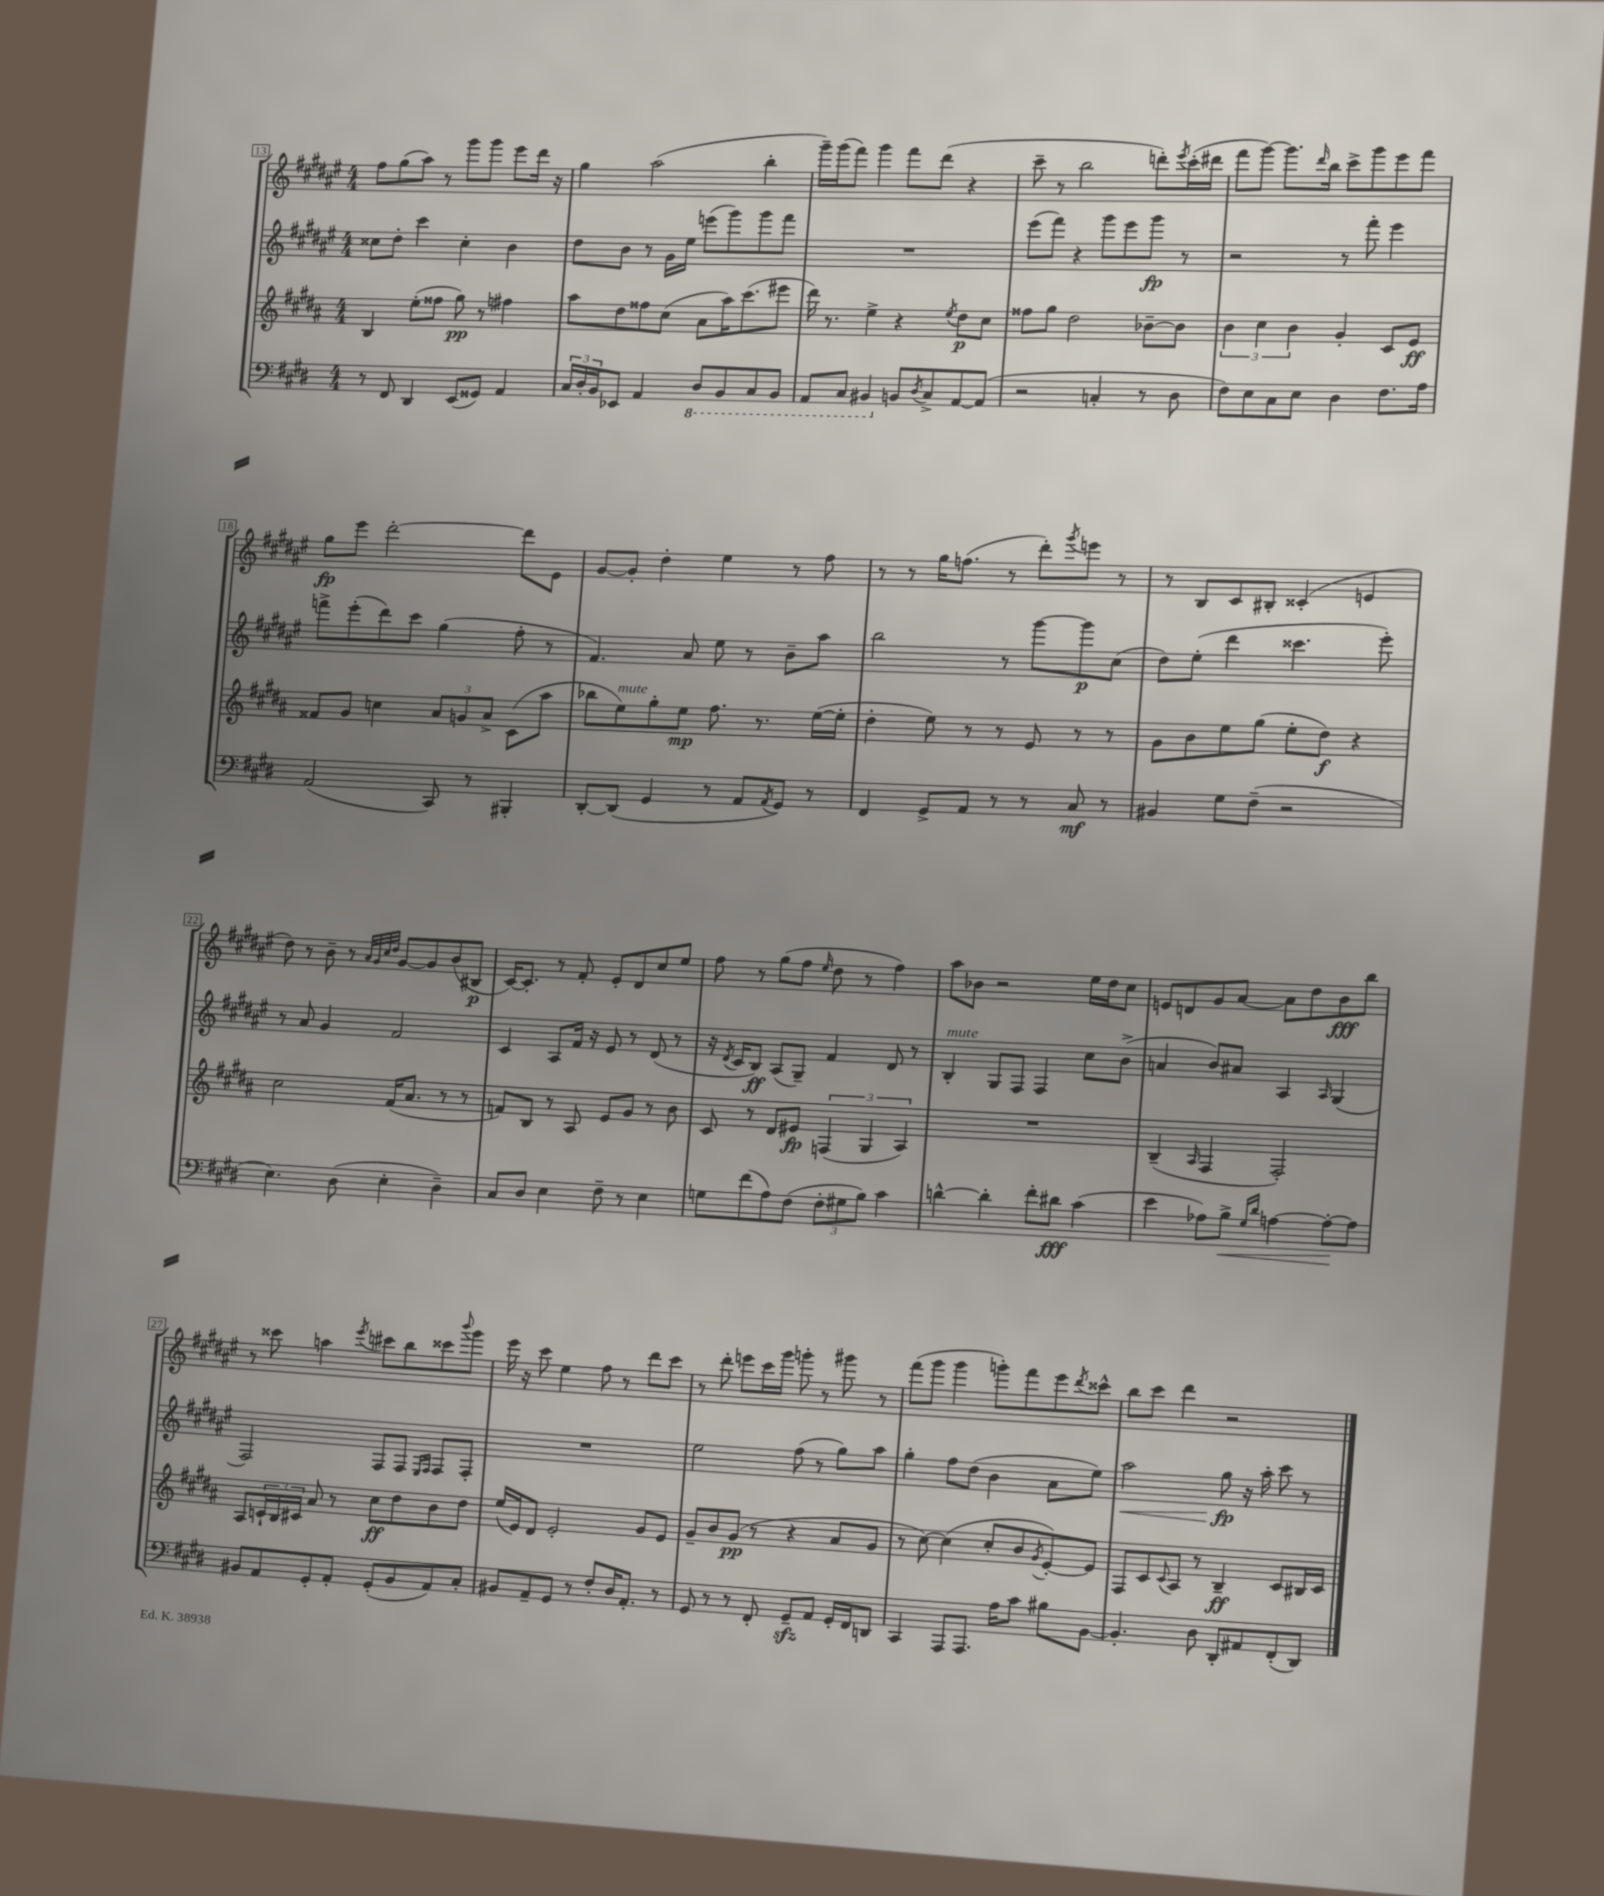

**kern	**dynam	**kern	**dynam	**kern	**dynam	**kern	**dynam
*part4	*part4	*part3	*part3	*part2	*part2	*part1	*part1
*staff4	*staff4	*staff3	*staff3	*staff2	*staff2	*staff1	*staff1
*clefF4	*	*clefG2	*	*clefG2	*	*clefG2	*
*k[f#c#g#d#]	*	*k[f#c#g#d#a#]	*	*k[f#c#g#d#a#e#]	*	*k[f#c#g#d#a#e#]	*
*M4/4	*	*M4/4	*	*M4/4	*	*M4/4	*
=13	=13	=13	=13	=13	=13	=13	=13
8r	.	4B/	.	8cc##X\L	.	8ff#\L	.
8FF#/	.	.	.	8dd#'\J	.	(8gg#\	.
4DD#/	.	(8ee'\L	.	4ccc#\	.	8aa#\J)	.
.	.	8ff##X\J	.	.	.	8r	.
(8EE/L	.	8gg#\)	pp	4cc##'\	.	8ggg#\L	.
8GG##X/J)	.	8r	.	.	.	8ggg#\J	.
4AA/	.	4ff#X\	.	4b\	.	8eee#\L	.
.	.	.	.	.	.	16ddd#\Jk	.
.	.	.	.	.	.	16r	.
=14	=14	=14	=14	=14	=14	=14	=14
24C#/LL	.	8aa#\L	.	8dd#\L	.	4gg#\	.
24D#'/	.	.	.	.	.	.	.
24BB/J	.	.	.	.	.	.	.
8EE-X/J	.	8dd#\	.	8b\J	.	.	.
4AA/	.	8ff##X\	.	8r	.	(2aa#\	.
.	.	(8cc#\J	.	16g#\LL	.	.	.
.	.	.	.	16ee#\JJ	.	.	.
*8ba	*	*	*	*	*	*	*
8DD#/L	.	8a#\L	.	(8eeen\L	.	.	.
8BBB/	.	16aa#\K)	.	8ggg#\)	.	.	.
.	.	(8.ccc#\	.	.	.	.	.
8CC#/	.	.	.	8ggg#\	.	4bb'\	.
8BBB/J	.	8eee#X\J	.	8fff#\J	.	.	.
=15	=15	=15	=15	=15	=15	=15	=15
8AAA/L	.	16ddd#\)	.	1r	.	16ggg#~\LL)	.
.	.	8.r	.	.	.	(16ggg#\J	.
8CC#/J	.	.	.	.	.	8fff#\J)	.
4BBB#X/	.	4ee^\	.	.	.	4ggg#\	.
*X8ba	*	*	*	*	*	*	*
8BBn/L	.	4r	.	.	.	8fff#\L	.
8qD#/	.	.	.	.	.	.	.
8C#^/	.	.	.	.	.	(8ddd#\J	.
.	.	8qee/	.	.	.	.	.
[8AA/	.	8dd#\L	p	.	.	4r	.
(8AA/J]	.	8cc#\J	.	.	.	.	.
=16	=16	=16	=16	=16	=16	=16	=16
2r	.	8ff##X\L	.	(8eee#\L	.	8ccc#~\	.
.	.	8gg#\J	.	8fff#\J)	.	8r	.
.	.	2dd#\	.	4r	.	2bb\	.
4Cn'/	.	.	.	8ggg#\L	.	.	.
.	.	.	.	8eee#\	.	.	.
8r	.	[8b-X~\L	.	8ggg#\J	fp	8dddn'\L)	.
.	.	.	.	.	.	8qeee#/	.
8D#\	.	8b-\J]	.	8r	.	(16ccc#'\L	.
.	.	.	.	.	.	16ddd#X\JJ	.
=17	=17	=17	=17	=17	=17	=17	=17
8F#\L)	.	6b\	.	2r	.	8fff#\L	.
8E\	.	.	.	.	.	[8ggg#\J)	.
.	.	6cc#\	.	.	.	.	.
8C#\	.	.	.	.	.	8.ggg#\L]	.
.	.	6b\	.	.	.	.	.
8E\J	.	.	.	.	.	.	.
.	.	.	.	.	.	16qqddd#/	.
.	.	.	.	.	.	16bb\Jk	.
4D#\	.	4g#'/	.	8r	.	8ccc#^\L	.
.	.	.	.	8fff#'\	.	8ggg#\	.
8.F#\L	.	8c#/L	.	4eee#\	.	8eee#\	.
.	.	8e/J	ff	.	.	8fff#\J	.
16A\Jk	.	.	.	.	.	.	.
!!LO:LB:g=z
=18	=18	=18	=18	=18	=18	=18	=18
(2AA/	.	8f##X/L	.	8fffn^\L	.	8gg#\L	fp
.	.	8g#/J	.	(8eee#'\	.	8eee#\J	.
.	.	4ccn\	.	8ddd#\)	.	[2ddd#'\	.
.	.	.	.	8ccc#\J	.	.	.
8CC#/)	.	12a#/L	.	(4gg#\	.	.	.
.	.	12gn/	.	.	.	.	.
8r	.	.	.	.	.	.	.
.	.	12a#^/J	.	.	.	.	.
4BBB#X'/	.	(8c#\L	.	8ff#'\	.	8ddd#\L]	.
.	.	8aa#\J	.	8r	.	8e#\J	.
=19	=19	=19	=19	=19	=19	=19	=19
[8DD#'/L	.	8bb-X\L	.	4.f#/)	.	[8g#/L	.
!	!	!LO:TX:a:i:t=mute	!	!	!	!	!
(8DD#/J]	.	8ee\)	.	.	.	8g#'/J]	.
4GG#/	.	8gg#'\	.	.	.	4dd#'\	.
.	.	8ee\J	mp	8a#/	.	.	.
8r	.	8.ff#\	.	8ee#\	.	4ee#\	.
8AA/L	.	.	.	8r	.	.	.
.	.	8.r	.	.	.	.	.
8qAA/	.	.	.	.	.	.	.
8GG#/J)	.	.	.	8b~\L	.	8r	.
8r	.	([16ee\LL	.	8aa#\J	.	8ff#\	.
.	.	16ee'\JJ]	.	.	.	.	.
=20	=20	=20	=20	=20	=20	=20	=20
4FF#/	.	4dd#'\	.	2bb\	.	8r	.
.	.	.	.	.	.	8r	.
8GG#^/L	.	8ee\)	.	.	.	16gg#\KL	.
.	.	.	.	.	.	(8.ffn\J	.
8AA/J	.	8r	.	.	.	.	.
8r	.	8r	.	8r	.	8r	.
8r	.	8e/	.	[8ggg#\L	.	8ddd#'\L)	.
.	.	.	.	.	.	8qggg#/	.
8C#/	mf	8r	.	8ggg#\]	p	8eeen\J	.
8r	.	8r	.	(8cc#\J	.	8r	.
=21	=21	=21	=21	=21	=21	=21	=21
4BB#X/	.	8g#\L	.	8dd#\L)	.	8r	.
.	.	8b\	.	(8ee#'\J	.	8B/L	.
8G#\L	.	8ee\	.	4ddd#\	.	8c#/	.
(8F#~\J	.	(8gg#\J	.	.	.	8B#X'/J	.
2r	.	8ee'\L	.	4.ccc##X\	.	(4c##X'/	.
.	.	8dd#\J)	f	.	.	.	.
.	.	4r	.	.	.	4en/	.
.	.	.	.	8eee#'\)	.	.	.
!!LO:LB:g=z
=22	=22	=22	=22	=22	=22	=22	=22
4.E\)	.	2cc#\	.	8r	.	8dd#\)	.
.	.	.	.	8a#/	.	8r	.
.	.	.	.	4g#/	.	8b~\	.
(8D#\	.	.	.	.	.	8r	.
.	.	.	.	.	.	32qqa#/LLL	.
.	.	.	.	.	.	32qqg#/	.
.	.	.	.	.	.	32qqcc#/	.
.	.	.	.	.	.	32qqdd#/JJJ	.
4E'\	.	(16f#/KL	.	2f#/	.	[8g#/L	.
.	.	8.a#/J	.	.	.	.	.
.	.	.	.	.	.	8g#/]	.
4D#~\)	.	8r	.	.	.	(8b/	.
.	.	8r	.	.	.	8B#X/J	p
=23	=23	=23	=23	=23	=23	=23	=23
8C#/L	.	8fn/L)	.	4c#/	.	[16c#/KL)	.
.	.	.	.	.	.	8.c#'/J]	.
8D#/J	.	8B/J	.	.	.	.	.
4E\	.	8r	.	8A#/L	.	8r	.
.	.	8A#/	.	16f#/Jk	.	8f#'/	.
.	.	.	.	16r	.	.	.
8F#~\	.	8e/L	.	8e#/	.	8e#'/L	.
8r	.	8g#/J	.	8r	.	8d#/	.
4E\	.	8r	.	(8d#/	.	8cc#/	.
.	.	8b\	.	8r	.	8ee#/J	.
=24	=24	=24	=24	=24	=24	=24	=24
8Gn\L	.	8c#/	.	16r	.	8ff#\	.
.	.	.	.	8qd#/	.	.	.
.	.	.	.	16c#/KL	.	.	.
(8f#\	.	8r	.	8B/J)	ff	8r	.
8A\)	.	8d#/L	.	(8A#/L	.	(8gg#\L	.
(8F#\J	.	8e#X/J	fp	8G#~/J)	.	8ff#\J	.
.	.	.	.	.	.	16qqee#/	.
12F#'\L	.	(6Fn/	.	4f#/	.	8dd#\	.
12G#X\	.	.	.	.	.	.	.
.	.	.	.	.	.	8r	.
12B\J)	.	6G#/	.	.	.	.	.
4c#\	.	.	.	8d#/	.	4ff#\)	.
.	.	6A#/)	.	.	.	.	.
.	.	.	.	8r	.	.	.
=25	=25	=25	=25	=25	=25	=25	=25
!	!	!	!	!LO:TX:a:i:t=mute	!	!	!
[4dn^^\	.	1r	.	4B'/	.	8aa#\L	.
.	.	.	.	.	.	8b-X\J	.
4d'\]	.	.	.	8G#/L	.	2r	.
.	.	.	.	8F#/J	.	.	.
8f#'\L	.	.	.	4F#/	.	.	.
8d#X\J	fff	.	.	.	.	.	.
(4c#\	.	.	.	8cc#\L	.	16ee#\LL	.
.	.	.	.	.	.	16dd#\J	.
.	.	.	.	(8b^\J	.	8cc#\J	.
=26	=26	=26	=26	=26	=26	=26	=26
4e\	.	(4B~/	.	4an/	.	8en/L	.
.	.	.	.	.	.	8dn/	.
.	.	16qqA#/	.	.	.	.	.
8A-X\L)	.	4F#/	.	8b/L)	.	8g#/	.
!	!LO:HP:b	!	!	!	!	!	!
8B^\J	<	.	.	8a#X/J	.	[8a#/J	.
16qqG#/LL	.	.	.	.	.	.	.
16qqd#/JJ	.	.	.	.	.	.	.
[4An\	.	2F#'/)	.	4A#/	.	8a#\L]	.
.	.	.	.	.	.	8dd#\	.
.	.	.	.	16qqA#/	.	.	.
8A'\L_	.	.	.	(4G#/	.	8b\	fff
8A\J]	[	.	.	.	.	8bb\J	.
!!LO:LB:g=z
=27	=27	=27	=27	=27	=27	=27	=27
8BB#X/L	.	8A#/L	.	2F#/)	.	8r	.
8AA/	.	24cn`/L	.	.	.	8ccc##X\	.
.	.	24B/	.	.	.	.	.
.	.	24c#X/JJ	.	.	.	.	.
8GG#'/	.	8a#/	.	.	.	4aan\	.
8AA'/J	.	8r	.	.	.	.	.
.	.	.	.	.	.	8qeee#/	.
(8GG#'/L	.	8cc#\L	ff	8F#/L	.	8ccc#X\L	.
8BB#/	.	8dd#\	.	8F#/J	.	8bb\	.
.	.	.	.	16qqE#/LL	.	.	.
.	.	.	.	16qqF#/JJ	.	.	.
8AA/)	.	8b\	.	8F#/L	.	8ccc##X\	.
.	.	.	.	.	.	8qqbbb/	.
8C#'/J	.	8dd#\J	.	8F#'/J	.	8ggg#\J	.
=28	=28	=28	=28	=28	=28	=28	=28
8BB#X/L	.	(16ee/LL	.	1r	.	16eee#\	.
.	.	16e/J)	.	.	.	16r	.
8AA~/	.	8d#/J	.	.	.	8ccc#\	.
8GG#/J	.	2e'/	.	.	.	4ee#\	.
8r	.	.	.	.	.	.	.
8F#'/L	.	.	.	.	.	8ff#\	.
16D#/K	.	.	.	.	.	8r	.
8.AA'/J	.	.	.	.	.	.	.
.	.	8g#/L	.	.	.	8ddd#\L	.
8r	.	8e/J	.	.	.	8ccc#\J	.
=29	=29	=29	=29	=29	=29	=29	=29
8GG#/	.	8g#~/L	.	2ee#\	.	8r	.
8r	.	8b/	.	.	.	8ddd#'\	.
8r	.	(8g#/J	pp	.	.	8eeen\L	.
8FF#'/	.	8r	.	.	.	16ccc#\L	.
.	.	.	.	.	.	16ggg#\JJ	.
8GG#zz~/L	.	4r	.	(8ff#\	.	8gggn'\	.
8AA/J	.	.	.	8r	.	8r	.
16GG#'/LL	.	8a#/L	.	8gg#\L)	.	8ggg#X\	.
16FF#/J	.	.	.	.	.	.	.
8DDn/J	.	8g#/J	.	8aa#\J	.	8r	.
=30	=30	=30	=30	=30	=30	=30	=30
4CC#/	.	8r	.	4gg#'\	.	(8fff#\L	.
.	.	[8cc#\)	.	.	.	8ggg#\J	.
8AAA/L	.	(4cc#\]	.	8ff#\L	.	4ggg#\	.
8.AAA/J	.	.	.	(8dd#\J	.	.	.
.	.	8cc#'/L	.	4b\	.	8gggn'\L)	.
16A\KL	.	.	.	.	.	.	.
8c#\J	.	8b/	.	.	.	8fff#\	.
.	.	8qg#/	.	.	.	.	.
8B#X\L	.	[8e'/)	.	8a#\L	.	8eee#\	.
.	.	.	.	.	.	8qddd#/	.
[8BB\J	.	8e/J]	.	8ee#\J)	.	8ccc##X^^\J	.
=31	=31	=31	=31	=31	=31	=31	=31
!	!	!	!	!	!LO:HP:b	!	!
4.BB'/]	.	8F#/L	.	2aa#\	<	8bb\L	.
.	.	8c#/	.	.	.	8ccc#\J	.
.	.	8qqc#/	.	.	.	.	.
.	.	8A#/J	.	.	.	4ddd#\	.
8D#\	.	8r	.	.	.	.	.
8DD#'/L	.	4B~/	ff	8gg#\	fp	2r	.
8AA#X/	.	.	.	16r	[	.	.
.	.	.	.	16aa#'\	.	.	.
(8FF#'/	.	8c#/L	.	8ccc#\	.	.	.
8DD#/J)	.	16B#X/L	.	8r	.	.	.
.	.	16c#/JJ	.	.	.	.	.
==	==	==	==	==	==	==	==
*-	*-	*-	*-	*-	*-	*-	*-
